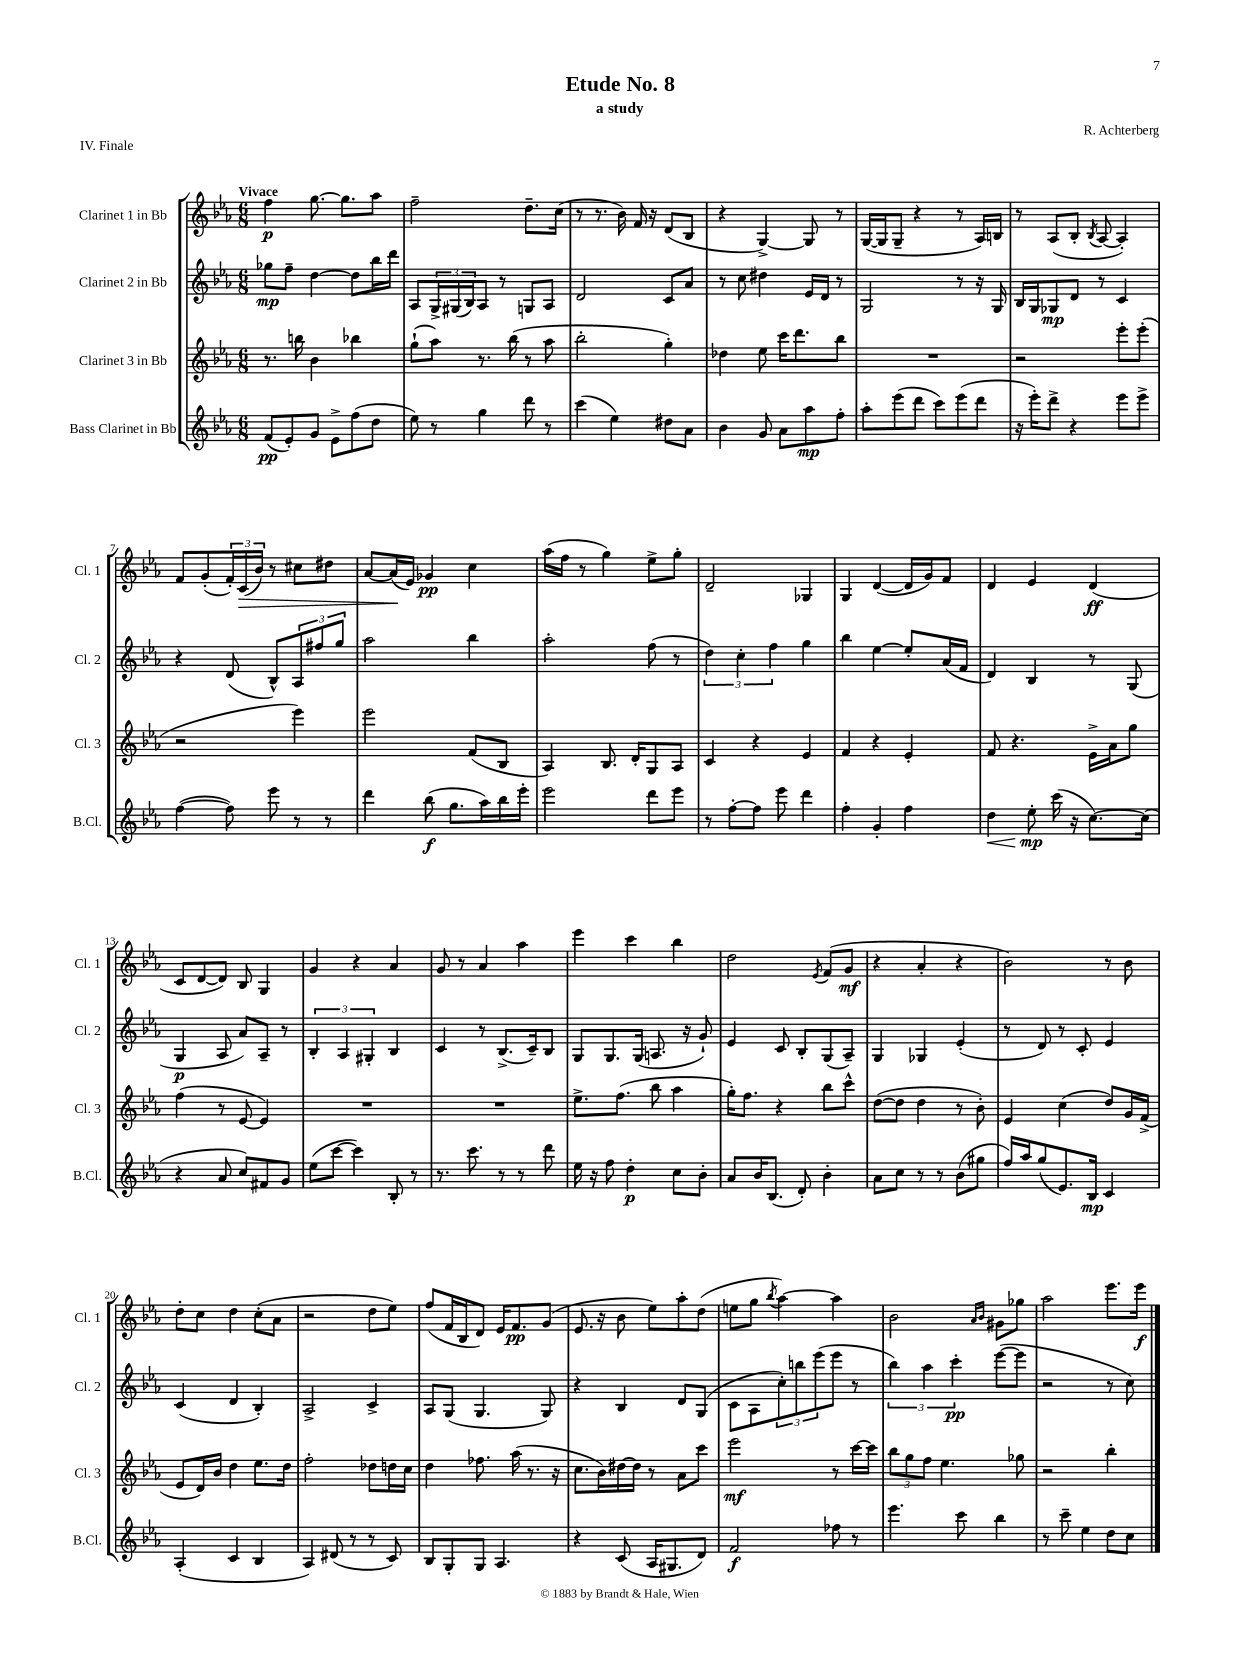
\header { title = "Etude No. 8" composer = "R. Achterberg" subtitle = "a study" piece = "IV. Finale" }
<<
\new StaffGroup <<
\new Staff = "s0" \with { instrumentName = "Clarinet 1 in Bb" shortInstrumentName = "Cl. 1" } {
    \clef treble \key ees \major \numericTimeSignature \time 6/8 \tempo "Vivace"
    f''4\p g''8.~ g''8. aes''8 |
    f''2-- d''8.-- c''16( |
    r8 r8. bes'16) f'16 r16 d'8( bes8 |
    r4 g4~->) g8 r8 |
    g16~( g16 g8-- r4 r8 aes16) b16 |
    r8 aes8( bes8-. \acciaccatura { bes8 } aes8~ aes4-.) |
    f'8 g'8-.( \tuplet 3/2 { f'16-.) c'16\>( bes'16) } r8 cis''8 dis''8 |
    aes'8~ aes'16\!( ees'16) ges'4\pp c''4 |
    aes''16( f''16 r8 g''4) ees''8-> g''8-. |
    d'2-- ges4 |
    g4 d'4~( d'16 g'16) f'8 |
    d'4 ees'4 d'4\ff( |
    c'8 d'8~ d'8) bes8 g4 |
    g'4 r4 aes'4 |
    g'8 r8 aes'4 aes''4 |
    ees'''4 c'''4 bes''4 |
    d''2 \acciaccatura { ees'8 } f'8( g'8\mf |
    r4 aes'4-. r4 |
    bes'2) r8 bes'8 |
    d''8-. c''8 d''4 c''8-.( aes'8 |
    r2 d''8 ees''8) |
    f''8( f'16 bes16 d'8) ees'16 f'8.\pp g'8( |
    ees'8. r16 bes'8 ees''8) aes''8-. d''8( |
    e''8 g''8 \acciaccatura { bes''8 } aes''4~) aes''4 |
    bes'2 \grace { aes'16 bes'16 } gis'8 ges''8 |
    aes''2 ees'''8. ees'''16\f \bar "|." |
}
\new Staff = "s1" \with { instrumentName = "Clarinet 2 in Bb" shortInstrumentName = "Cl. 2" } {
    \clef treble \key ees \major \numericTimeSignature \time 6/8
    ges''8\mp f''8-- d''4~ d''8 bes''16 d'''16 |
    aes8 \tuplet 3/2 { g16-> gis16( bes16) } aes8 r8 g8 aes8 |
    d'2 c'8 aes'8 |
    r8 c''8 dis''4 ees'16 d'16 r8 |
    g2 r8 r16 g16 |
    bes16 g16 ges8\mp d'8 r8 c'4 |
    r4 d'8( bes8-^) \tuplet 3/2 { aes8 fis''8 g''8 } |
    aes''2 bes''4 |
    aes''2-. f''8( r8 |
    \tuplet 3/2 { d''4) c''4-. f''4 } g''4 |
    bes''4 ees''4~ ees''8-. aes'16( f'16 |
    d'4) bes4 r8 g8( |
    g4\p aes8 aes'8) aes8-- r8 |
    \tuplet 3/2 { bes4-. aes4 gis4-. } bes4 |
    c'4 r8 bes8.->( c'16--) bes8 |
    g8 g8. g16( a8. r16 g'8-!) |
    ees'4 c'8 bes8-. g8( aes8--) |
    g4 ges4 ees'4-.( |
    r8 d'8) r8 c'8-. ees'4 |
    c'4( d'4 bes4-.) |
    aes2-> c'4-> |
    aes8 g8( g4. g8) |
    r4 bes4 d'8 g8( |
    c'8 aes8 \tuplet 3/2 { c''8-.) b''8 ees'''8( } ees'''8 r8 |
    \tuplet 3/2 { bes''4) aes''4 c'''4-.\pp } ees'''8~( ees'''8 |
    r2 r8 c''8) \bar "|." |
}
\new Staff = "s2" \with { instrumentName = "Clarinet 3 in Bb" shortInstrumentName = "Cl. 3" } {
    \clef treble \key ees \major \numericTimeSignature \time 6/8
    r8. b''16 bes'4 bes''4 |
    g''8-!( aes''8) r8. bes''16( r8 aes''8 |
    bes''2-. g''4-.) |
    des''4 ees''8 c'''16 d'''8. bes''8 |
    R2. |
    r2 ees'''8-. ees'''8-.( |
    r2 ees'''4) |
    ees'''2 f'8( bes8 |
    aes4) bes8. d'16-. g8 aes8 |
    c'4 r4 ees'4 |
    f'4 r4 ees'4-. |
    f'8 r4. ees'16-> aes'16 g''8 |
    f''4( r8 ees'8~ ees'4) |
    R2. |
    R2. |
    ees''8.-> f''8.( bes''8 aes''4 |
    g''16-.) f''8. r4 bes''8 c'''8-^ |
    d''8~( d''8 d''4 r8 bes'8-.) |
    ees'4 c''4( d''8) g'16 f'16->( |
    ees'8 d'16) bes'16 d''4 ees''8. d''16 |
    f''2-. des''8 d''16 c''16 |
    d''4 fes''8. aes''16( r8. r16 |
    c''8. bes'16) dis''16~ dis''16 r8 aes'8 c'''8 |
    ees'''2\mf r8 c'''16~ c'''16 |
    \tuplet 3/2 { bes''8 g''8 f''8 } ees''4. ges''8 |
    r2 bes''4-. \bar "|." |
}
\new Staff = "s3" \with { instrumentName = "Bass Clarinet in Bb" shortInstrumentName = "B.Cl." } {
    \clef treble \key ees \major \numericTimeSignature \time 6/8
    f'8\pp( ees'8-.) g'8 ees'8-> f''8( d''8 |
    ees''8) r8 g''4 d'''8 r8 |
    c'''4( ees''4) dis''8 aes'8 |
    bes'4 g'8 aes'8 aes''8\mp f''8-. |
    aes''8-. ees'''8( d'''8 c'''8) ees'''8( d'''8 |
    r16 ees'''16-.) d'''8-> r4 ees'''8 ees'''8-> |
    f''4~( f''8) ees'''8 r8 r8 |
    d'''4 bes''8\f( g''8. aes''16) bes''16 ees'''16-. |
    ees'''2 d'''8 ees'''8 |
    r8 f''8~-. f''8 ees'''8 d'''4 |
    f''4-. g'4-. f''4 |
    d''4\< ees''8-.\mp\! c'''16( r16 c''8.~) c''16( |
    r4 aes'8 c''8) fis'8 g'8 |
    ees''8( c'''8~ c'''4) bes8-. r8 |
    r8. c'''8. r8 r8 d'''8 |
    ees''16 r16 f''8 d''4-.\p c''8 bes'8-. |
    aes'8 bes'16 bes8.( d'8-.) bes'4-. |
    aes'8 c''8 r8 r8 bes'8( gis''8 |
    f''16) aes''16 g''8( ees'8.) bes16\mp c'4 |
    aes4-.( c'4 bes4 |
    aes4) dis'8( r8 r8 c'8) |
    bes8 g8-. g8 aes4. |
    r4 c'8( aes16 gis8. d'8) |
    f'2\f fes''8 r8 |
    ees'''4. c'''8 bes''4 |
    r8 c'''8-- ees''4 d''8 c''8 \bar "|." |
}
>>
>>
